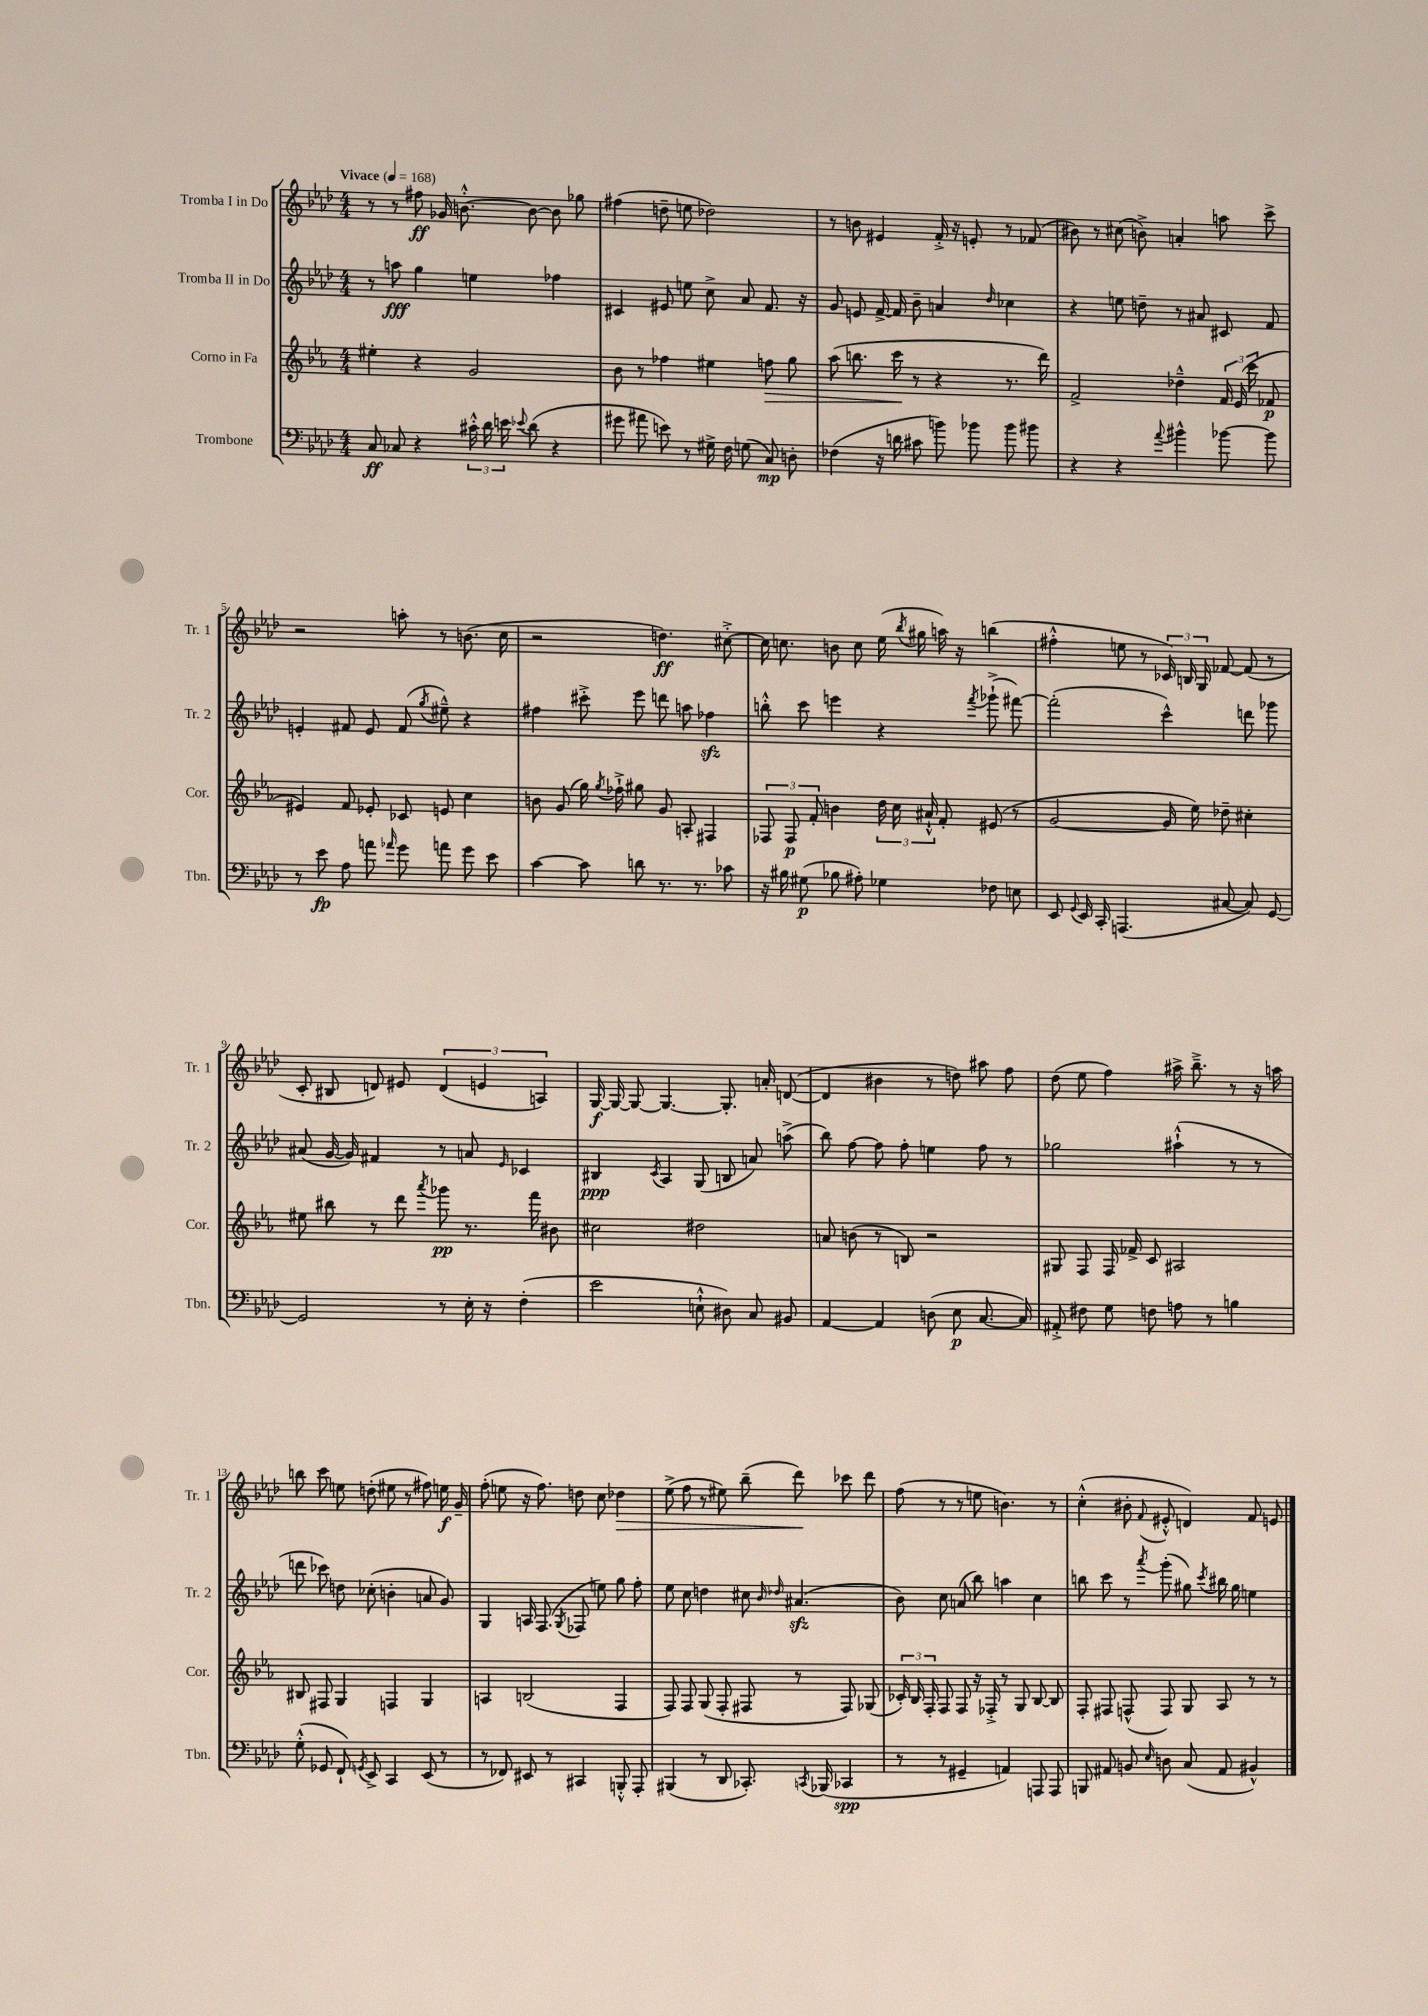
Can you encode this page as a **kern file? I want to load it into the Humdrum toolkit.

**kern	**kern	**kern	**kern
*staff4	*staff3	*staff2	*staff1
*clefF4	*clefG2	*clefG2	*clefG2
*k[b-e-a-d-]	*k[b-e-a-]	*k[b-e-a-d-]	*k[b-e-a-d-]
*M4/4	*M4/4	*M4/4	*M4/4
*MM168	*MM168	*MM168	*MM168
8C/	4ee#'\	8r	8r
8C-/	.	8aa\	8r
4r	4r	4gg\	8ff#\
.	.	.	16g-/
.	.	.	[8.b'^^\
24c#'^^\	2g/	4ee\	.
24d-\	.	.	.
24e\	.	.	.
8qqe-/	.	.	.
(8d-\	.	.	8b\_
4r	.	4ff-\	8b\]
.	.	.	8gg-\
=	=	=	=
8g#\	8b-\	4c#/	(4ff#\
8a#\	8r	.	.
8e\)	4ff-\	8e#/	8dd~\
8r	.	8ee\	8ee\
16G#^\	4ee#\	8cc^\	2dd-\)
16F\	.	.	.
(8G\	.	8a-/	.
8C/)	8ff\	8.f/	.
8D'\	8gg\	.	.
.	.	16r	.
=	=	=	=
(4F-\	(8aa-\	8g/	8r
.	8.bb\	8e/	8b\
16r	.	[16f^/	4e#/
16d\	16ccc\	16f/]	.
8c#\	8r	8b-~\	.
8b\)	4r	4a/	16f'^/
.	.	.	16r
8b-\	.	.	8e'/
.	.	16qqdd-/	.
8b-\	8.r	4cc-\	8r
8b#\	.	.	(8f-/
.	16ddd\)	.	.
=	=	=	=
4r	2f^/	4r	8b#\)
.	.	.	8r
4r	.	8ee\	(8cc#\
.	.	8dd~\	8b^\)
8qqa-/	.	.	.
4b#^^\	4dd-~^^\	8r	4a'/
.	.	8a#/	.
[8b-\	24f/	8c#/	8aa\
.	(24e-/	.	.
.	24ccc\	.	.
8b-\]	8f-/	8f/	8ccc^\
=	=	=	=
8r	4e#/)	4e'/	2r
8e-\	.	.	.
8A-\	8f/	8f#/	.
8a\	8e-'/	8e/	.
16qqa-/	.	.	.
8g\	8c-/	(8f#/	8aa'\
.	.	8qgg/	.
8a\	8e/	8ee#~^^\)	8r
8g\	4cc\	4r	(8.b\
8e-\	.	.	.
.	.	.	16cc\
=	=	=	=
[4c\	8b\	4ff#\	2r
.	(8g/	.	.
8c\]	16gg\)	8ccc#'^\	.
.	8qgg/	.	.
.	16ff-`^\	.	.
8d\	8gg#\	8eee-\	.
8.r	8g/	8ddd\	4.dd\)
.	8A'/	8aa\	.
8.r	.	.	.
.	4F#/	4ff-\	.
8c-\	.	.	[8cc#'^\
=	=	=	=
16r	12F-/	8bb'^^\	16cc#\]
16B#\	.	.	8.cc\
.	12F-/	.	.
(8G#\	.	8ccc\	.
.	12f'/	.	.
8B-\	4b\	4eee\	8b\
8A#'\)	.	.	8cc\
4G-\	24dd\	4r	(16ee-\
.	24cc\	.	.
.	.	.	8qbb-/
.	.	.	16gg#\
.	24a#`^^/	.	.
.	8f'/	.	16aa\)
.	.	.	16r
.	.	8qfff/	.
8F-\	(8e#/	(8ggg-`^\	(4bb\
8E\	8r	[8fff#\)	.
=	=	=	=
8EE-/	[2g/	(2fff#'\]	4ff#'^^\
8qqGG/	.	.	.
16EE-/	.	.	.
16CC'/	.	.	.
(4.AAA/	.	.	8ee\
.	.	.	8r
.	16g/]	4ccc^^\)	24c-/)
.	.	.	24B/
.	16ee-\)	.	.
.	.	.	24G/
[8C#/	8dd-~\	.	[8f-/
8C#/])	4cc#'\	8ddd\	(8f-/]
[8GG/	.	8ggg-\	8r
=	=	=	=
2GG/]	8ee#\	(8a#/	8c'/
.	8bb#\	[16g/	8B#/
.	.	16g/])	.
.	8r	4f#/	8d/)
.	8ddd\	.	8e#/
.	8qaaa-/	.	.
8r	8ggg-\	8r	(6d/
16E-'\	8.r	8a/	.
.	.	.	6e/
16r	.	.	.
.	.	16qqe-/	.
(4F'\	.	4c-/	.
.	16fff\	.	.
.	.	.	6A/)
.	8b#\	.	.
=	=	=	=
2e-\	2cc#\	4B#/	[16G/
.	.	.	16G/_
.	.	.	8G/_
.	.	8qc/	.
.	.	4A-/	4.G/_
8E`^^\	2dd#\	(8G/	.
8D#\)	.	8B/	8.G'/]
8C/	.	8a/)	.
.	.	.	16a'/
8BB#/	.	(8aa^\	([8d/
=	=	=	=
[4AA-/	8a/	8bb-\)	4d/]
.	(8b\	[8ff\	.
4AA-/]	8r	8ff\]	4b#\
.	8B/)	8ff'\	.
(8D\	2r	4ee\	8r
8E-\	.	.	8dd\)
[8.C/	.	8ff\	8aa#\
.	.	8r	8ff\
16C/])	.	.	.
=	=	=	=
8AA#'^/	8G#/	2gg-\	(8dd-\
8F#\	8F/	.	8ee-\
8G\	16F/	.	4ff\)
.	16f-^/	.	.
8F\	8c/	.	.
8A\	2A#/	(4aa#`^^\	16aa#^\
.	.	.	8.bb-~^\
8r	.	.	.
4B\	.	8r	8r
.	.	8r	16r
.	.	.	16aa\
=	=	=	=
(8G'^^\	8B#/	8ddd\	8bb\
8GG-/	8F#/	8ccc-\)	8ccc\
8FF`/)	4G/	8dd\	8ee\
8qGG/	.	.	.
8EE-^/	.	(8cc-'\	(8dd'\
4CC/	4F/	4b'\	8ee#\
.	.	.	8r
(8EE-/	4G/	8a/	8ff#\)
8r	.	8g/)	16ee\
.	.	.	16g~/
=	=	=	=
8r	4A/	4G/	(8ff'\
8FF-/)	.	.	8ee\
8EE#/	(2B/	16A/	16r
.	.	(8.F/	8.ff\)
8r	.	.	.
.	.	8qG/	.
4CC#/	.	8F-/	8dd\
.	.	8ee\)	8cc\
8BBB'^^/	4F/	8gg\	4dd-\
8AAA-'/	.	8ff'\	.
=	=	=	=
(4BBB#/	8F/)	8ee-\	(8ee-^\
.	8F/	8cc\	8ff\
8r	(8G/	4dd\	8r
8DD-/	8F'/	.	8ee#\)
8.CC-'/)	8F#/	8cc#\	(8bb-~\
.	.	16qqb-/	.
.	.	16qqdd-/	.
.	8r	(4.a#/	8ddd-\)
8qCC/	.	.	.
(16BBB-/	.	.	.
4CC-/	8F#/)	.	8ccc-\
.	(8G-/	.	8ddd-\
=	=	=	=
8r	24c-'/)	8b-\)	(8ff\
.	24B-/	.	.
.	24F'/	.	.
8r	8F/	8cc\	8r
4GG#~/	8F/	(8a/	8r
.	16r	8bb-\)	8ee\
.	16F-'^/	.	.
4AA/)	8r	4aa\	4.b\)
.	8G/	.	.
8AAA/	[8B-/	4cc\	.
8AAA/	8B-/]	.	8r
=	=	=	=
8BBB/	8F'/	8bb\	(4cc'^^\
8AA#/	8F#/	8ccc\	.
8BB/	(8F^^/	8r	8b#'\
16qqE-/	.	8qaaa-/	8qqf/
8D\	8F/)	(8ggg'\	8e#'^^/
(8C/	8G/	8gg#\)	4d/)
.	.	8qccc/	.
8AA#/	8A-/	16bb#\	.
.	.	16gg#\	.
4BB#^^/)	8r	4ee\	8f/
.	8r	.	8e/
==	==	==	==
*-	*-	*-	*-
